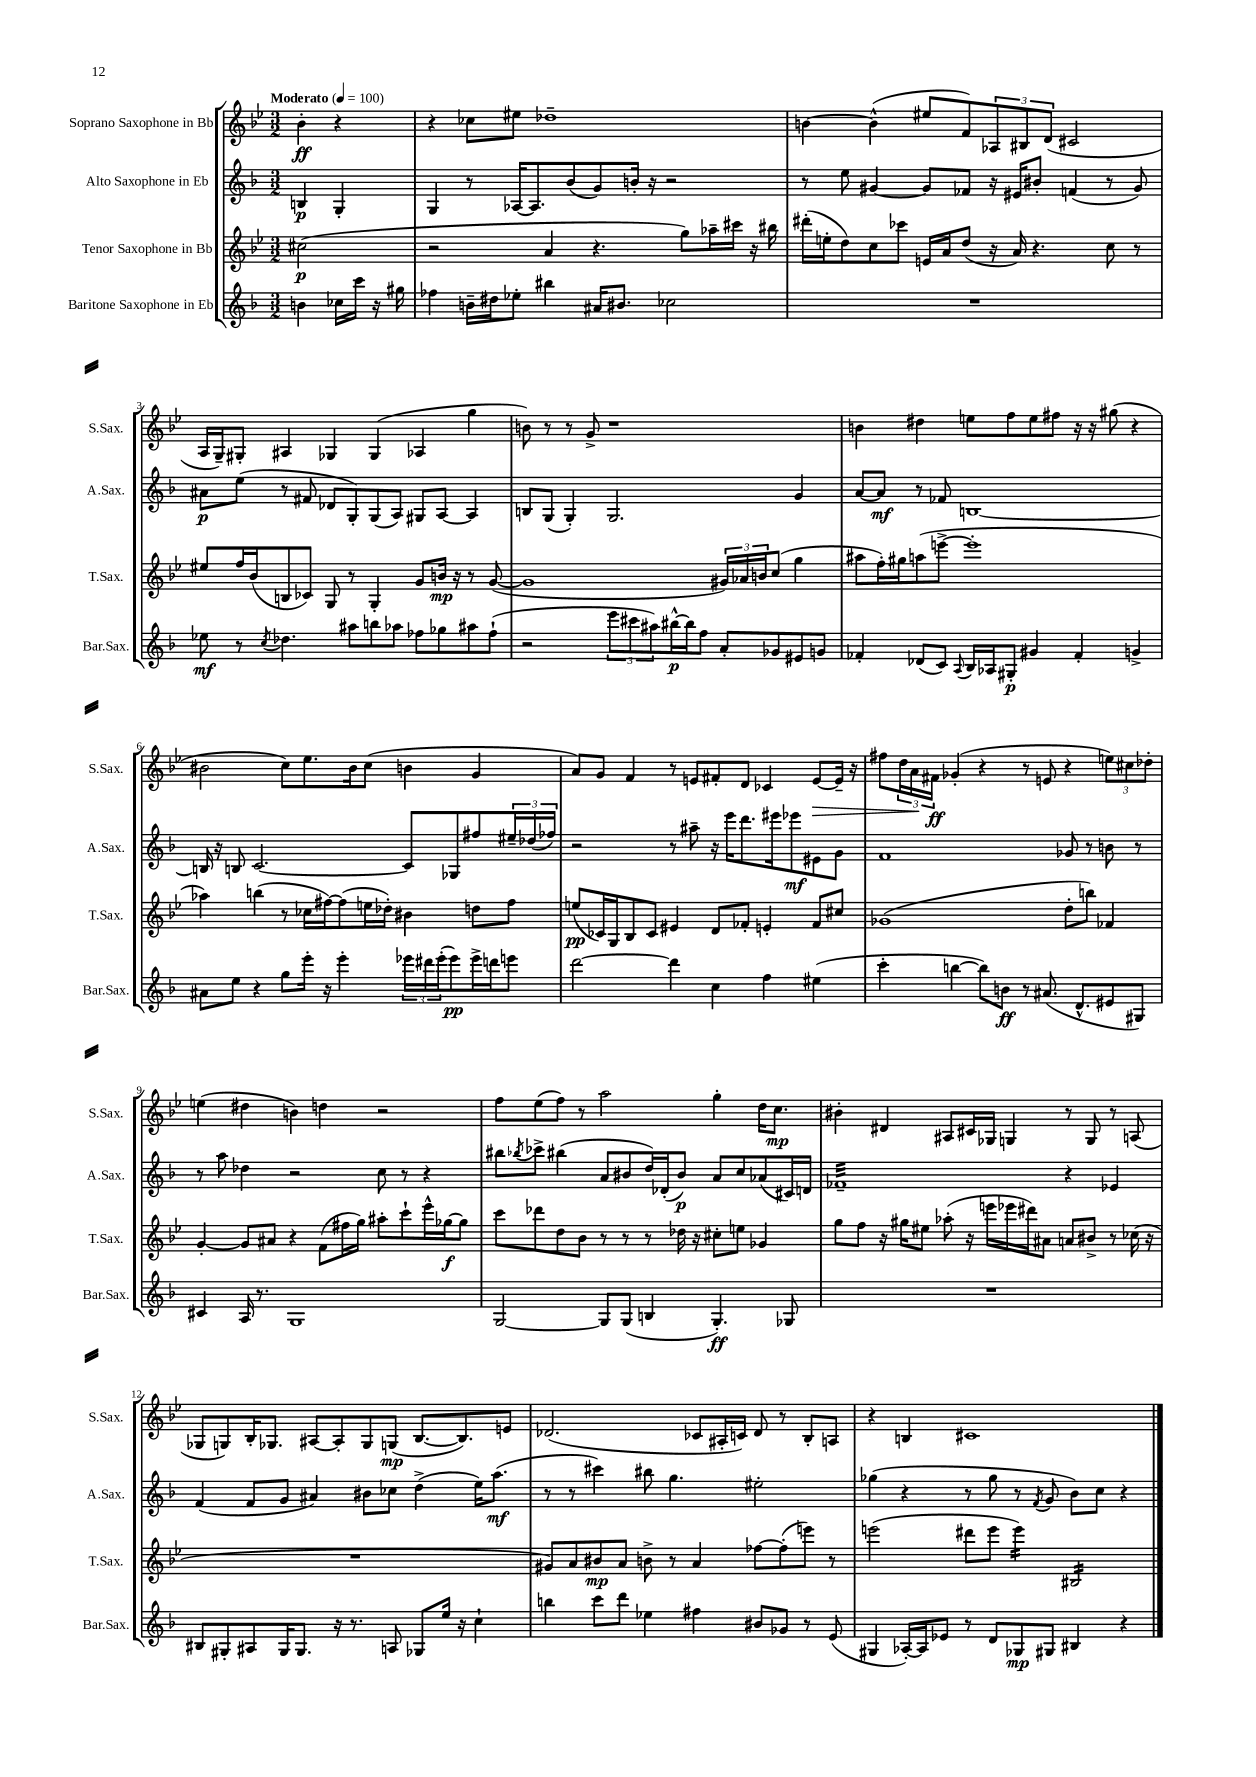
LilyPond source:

<<
\new StaffGroup <<
\new Staff = "s0" \with { instrumentName = "Soprano Saxophone in Bb" shortInstrumentName = "S.Sax." } {
    \clef treble \key bes \major \numericTimeSignature \time 3/2 \partial 2 \tempo "Moderato" 4 = 100
    bes'4-.\ff r4 |
    r4 ces''8 eis''8 des''1-- |
    b'4~ b'4-^( eis''8 f'8) \tuplet 3/2 { aes8 bis8 d'8( } cis'2 |
    a16 g16--) gis8-. ais4 ges4 ges4( aes4 g''4 |
    b'8) r8 r8 g'8-> r1 |
    b'4 dis''4 e''8 f''8 e''8 fis''8 r16 r16 gis''8( r4 |
    bis'2 c''8) ees''8. bis'16 c''8( b'4 g'4 |
    a'8) g'8 f'4 r8 e'8 fis'8-. d'8 ces'4 e'8~\> e'16-- r16 |
    fis''8 \tuplet 3/2 { d''16 a'16\! fis'16\ff } ges'4-.( r4 r8 e'8 r4 \tuplet 3/2 { e''8) cis''8 des''8-. } |
    e''4( dis''4 b'4) d''4 r2 |
    f''8 ees''8( f''8) r8 a''2 g''4-. d''16 c''8.\mp |
    bis'4-. dis'4 ais8 cis'16 ges16 g4 r8 g8 r8 a8( |
    ges8 g8) bes16-. ges8. ais8~ ais8-. ges8 g8\mp( bes8.~ bes8.) e'8 |
    des'2.( ces'8 ais16-. c'16) des'8 r8 bes8-. a8 |
    r4 b4 cis'1 \bar "|." |
}
\new Staff = "s1" \with { instrumentName = "Alto Saxophone in Eb" shortInstrumentName = "A.Sax." } {
    \clef treble \key f \major \numericTimeSignature \time 3/2 \partial 2
    b4\p g4-. |
    g4 r8 aes16~ aes8. bes'8( g'8) b'16-. r16 r2 |
    r8 e''8 gis'4~ gis'8 fes'8 r16 eis'16 bis'8-. f'4( r8 gis'8) |
    ais'8\p e''8( r8 fis'8 des'8 g8-.) g8( a8) gis8 a8~ a4 |
    b8 g8( g4-.) g2. g'4 |
    a'8~ a'8\mf r8 fes'8 b1~ |
    b16 r16 b8 c'2.~ c'8 ges8 fis''8 \tuplet 3/2 { eis''16-- des''16( fes''16) } |
    r2 r8 ais''8-- r16 e'''16 d'''8. eis'''16 ees'''8\mf eis'8 g'8 |
    f'1 ges'8 r8 b'8 r8 |
    r8 a''8 des''4 r2 c''8 r8 r4 |
    bis''8 \acciaccatura { bes''8 } ces'''8-> bis''4( a'8 bis'8 d''16) des'16-.( bis'8\p) a'8 c''8 aes'8( cis'16) d'16 |
    fes'1:32-- r4 ees'4 |
    f'4( f'8 g'8 ais'4) bis'8 ces''8 d''4->( e''16) a''8.\mf( |
    r8 r8 cis'''4) bis''8 g''4. eis''2-. |
    ges''4( r4 r8 ges''8 r8 \acciaccatura { f'8 } g'8 bes'8) c''8 r4 \bar "|." |
}
\new Staff = "s2" \with { instrumentName = "Tenor Saxophone in Bb" shortInstrumentName = "T.Sax." } {
    \clef treble \key bes \major \numericTimeSignature \time 3/2 \partial 2
    cis''2\p( |
    r2 a'4 r4. g''8) aes''16-- cis'''16 r16 bis''16 |
    dis'''16-.( e''16-. d''8) c''8 ces'''8 e'16 a'16 d''8( r16 a'16) r4. c''8 r8 |
    eis''8 f''16 bes'16( b8 ces'8) g8 r8 g4-. g'8 b'16\mp r16 r8 g'8~( |
    g'1 \tuplet 3/2 { gis'16) aes'16 b'16 } c''8( g''4 |
    ais''8 f''16-.) gis''16 a''8( e'''8~-> e'''1-. |
    aes''4) b''4( r8 ces''16 fis''16~) fis''8( e''16 des''16-.) bis'4 d''8 fis''8 |
    e''8\pp( ces'16) g16 bes8 ces'8 eis'4 d'8 fes'8-. e'4-. fes'8 cis''8 |
    ges'1( d''8-. b''8) fes'4 |
    g'4~-. g'8 ais'8 r4 f'8( fis''16 g''16) ais''8-. c'''8-! ees'''16-^ ges''16~\f ges''8 |
    c'''8 des'''8 d''8 bes'8 r8 r8 r8 des''16 r16 cis''8-. e''8 ges'4 |
    g''8 f''8 r16 gis''16 eis''8 aes''8-.( r16 e'''16 ees'''16 dis'''16) ais'8 a'8 bis'8-> r8 ces''16( r16 |
    R1. |
    gis'8) a'8 bis'8\mp a'8 b'8-> r8 a'4 fes''8~ fes''8-.( e'''8) r8 |
    e'''2( dis'''8 e'''8 e'''4:16) bis2:16 \bar "|." |
}
\new Staff = "s3" \with { instrumentName = "Baritone Saxophone in Eb" shortInstrumentName = "Bar.Sax." } {
    \clef treble \key f \major \numericTimeSignature \time 3/2 \partial 2
    b'4 ces''16 c'''16 r16 gis''16 |
    fes''4 b'16-- dis''16 ees''8-. bis''4 ais'16 bis'8. ces''2 |
    R1. |
    ees''8\mf r8 \acciaccatura { c''8 } des''4. ais''8 b''8 aes''8 fes''8 ges''8 ais''8 fes''8-!( |
    r2 \tuplet 3/2 { e'''8 cis'''8 ais''8) } bis''16~-^\p bis''16 f''8 a'8-. ges'8 eis'8 g'8 |
    fes'4-. des'8( c'8) \appoggiatura { a8 } bes16 aes16 gis8-.\p gis'4 fes'4-. g'4-> |
    ais'8 e''8 r4 g''8 e'''16-. r16 e'''4-. \tuplet 3/2 { ees'''16 dis'''16 ees'''16-.( } ees'''8\pp) ees'''16-> d'''16 e'''8 |
    d'''2~ d'''4 c''4 f''4 eis''4( |
    c'''4-. b''4~ b''8) b'8\ff r8 ais'8.( d'8.-^ eis'8 gis8) |
    cis'4 a16 r8. g1 |
    g2~ g8 g8( b4 g4.-.\ff) ges8 |
    R1. |
    bis8 gis8-. ais8 gis16 gis8. r16 r8. a8 ges8 e''16 r16 c''4-! |
    b''4 c'''8 d'''8 ees''4 fis''4 bis'8 ges'8 r8 e'8( |
    gis4 aes16~-.) aes16 ees'8 r8 d'8 ges8\mp gis8 bis4 r4 \bar "|." |
}
>>
>>
